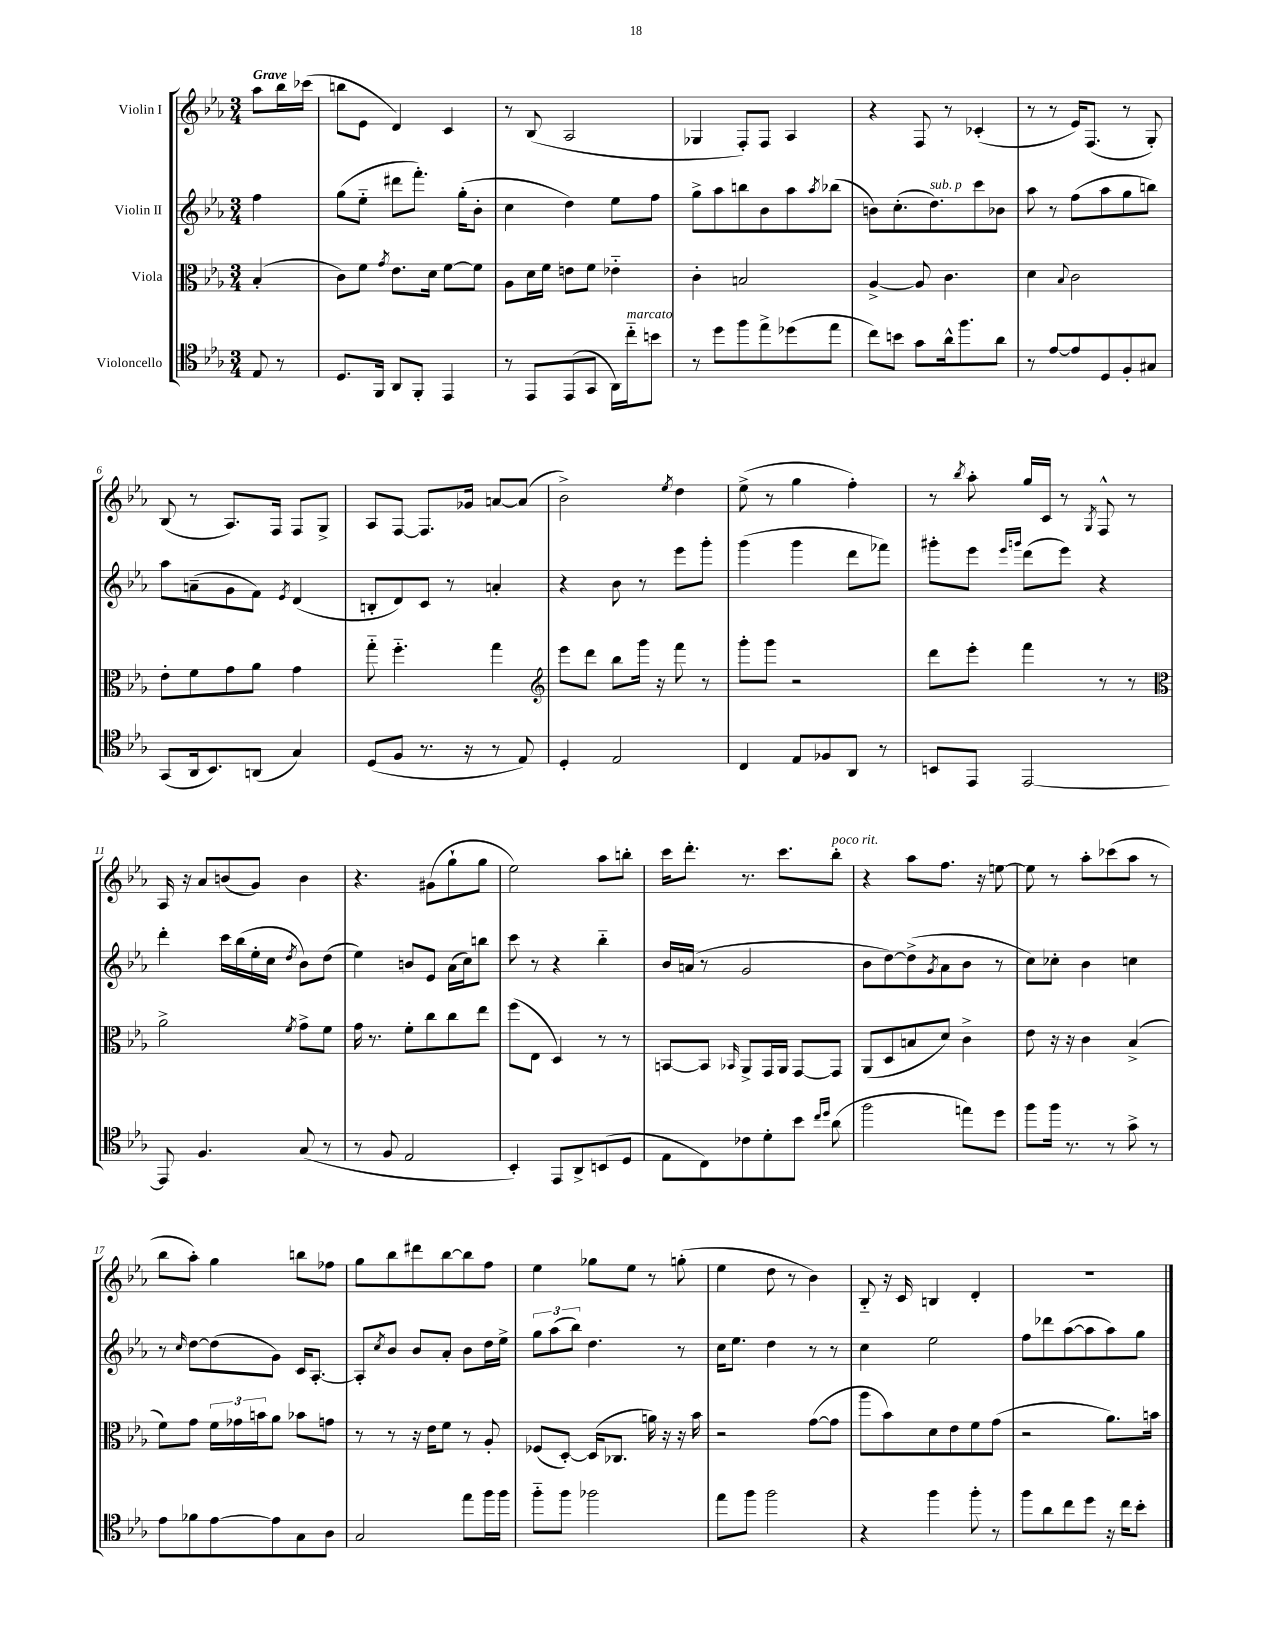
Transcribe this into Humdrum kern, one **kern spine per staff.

**kern	**kern	**kern	**kern
*staff4	*staff3	*staff2	*staff1
*clefC4	*clefC3	*clefG2	*clefG2
*k[b-e-a-]	*k[b-e-a-]	*k[b-e-a-]	*k[b-e-a-]
*M3/4	*M3/4	*M3/4	*M3/4
8E-/	(4B-'/	4ff\	8aa-\L
8r	.	.	16bb-\L
.	.	.	(16ccc-\JJ
=	=	=	=
8.D/L	8c\L)	(8gg\L	8bb\L
.	8f\J	8ee-'~\J	8e-\J
16FF/Jk	.	.	.
.	8qg/	.	.
8AA-/L	8.e-\L	8ddd#\L	4d/)
8FF'/J	.	8.fff'\J)	.
.	16d\Jk	.	.
4EE-/	[8f\L	.	4c/
.	.	(16gg'\LK	.
.	8f\]J	8b-'\J	.
=	=	=	=
8r	8A-\L	4cc\	8r
8EE-/L	16d\L	.	(8B-/
.	16f\JJ	.	.
(8EE-/	8e\L	4dd\)	2A-/
8GG/J	8f\J	.	.
16AA-\LL)	4e-'~\	8ee-\L	.
16cc'~\J	.	.	.
8b\J	.	8ff\J	.
=	=	=	=
8r	4c'\	8gg^\L	4G-/
8dd\L	.	8aa-\	.
8ff\	2B/	8bb\	8F'/L)
8ee-^\	.	8b-\	8F/J
(8dd-\	.	8aa-\	4A-/
.	.	8qaa-/	.
8ee-\J	.	(8bb-\J	.
=	=	=	=
8cc\L)	[4A-^/	8b\L)	4r
8b\J	.	(8.cc'\	.
8g\L	8A-/]	.	8F/
.	.	8.dd\)	.
16a-^^\k	4.c\	.	8r
8.ff\	.	.	.
.	.	8ccc\	(4c-'/
8a-\J	.	8b-\J	.
=	=	=	=
8r	4d\	8aa-\	8r
[8e-/L	.	8r	8r
.	8qqB-/	.	.
8e-/]	2c\	(8ff\L	16e-/LK)
.	.	.	(8.F/J
8D/	.	8aa-\	.
8F'/	.	8gg\	8r
8G#/J	.	8bb\J)	8G'/)
=	=	=	=
(8GG/L	8e-'\L	8aa-\L	(8B-/
16AA-/k	8f\	(8a~\	8r
8.BB-/)	.	.	.
.	8g\	8g\	8.A-/L)
(8AA/J	8a-\J	8f\J)	.
.	.	.	16F/Jk
.	.	8qe-/	.
4G/)	4g\	(4d/	8F/L
.	.	.	8G^/J
=	=	=	=
(8D/L	8gg'~\	8B'/L	8A-/L
8F/J	4.ff'~\	8d/)	[8F/J
8.r	.	8c/J	8.F/]L
.	.	8r	.
16r	.	.	16g-/Jk
8r	4gg\	4a'/	[8a/L
8E-/)	.	.	(8a/]J
=	=	=	=
*	*clefG2	*	*
4D'/	8eee-\L	4r	2b-^\)
.	8ddd\J	.	.
2E-/	8bb-\L	8b-\	.
.	16ggg\Jk	8r	.
.	16r	.	.
.	.	.	8qee-/
.	8fff\	8eee-\L	4dd\
.	8r	8ggg'\J	.
=	=	=	=
4C/	8ggg'\L	(4ggg\	(8ee-^\
.	8ggg\J	.	8r
8E-/L	2r	4ggg\	4gg\
8F-/	.	.	.
8AA-/J	.	8ddd\L	4ff'\)
8r	.	8fff-\J)	.
=	=	=	=
8BB/L	8ddd\L	8ggg#'\L	8r
.	.	.	8qbb-/
8EE-/J	8eee-'\J	8eee-\J	8aa-'\
.	.	16qqeee-/LL	.
.	.	16qqggg/JJ	.
[2EE-/	4fff\	(8ddd\L	16gg/LL
.	.	.	16c/JJ
.	.	8eee-\J)	8r
.	.	.	8qG/
.	8r	4r	8F^^/
.	8r	.	8r
=	=	=	=
*	*clefC3	*	*
8EE-/]	2a-^\	4ddd'\	16A-/
.	.	.	16r
4.F/	.	.	8a-/L
.	.	16ccc\LL	(8b/
.	.	(16bb-\	.
.	.	16ee-'\	8g/J)
.	.	16cc\JJ	.
.	8qf/	8qdd/	.
(8G/	8g^\L	8b-\L)	4b\
8r	8f\J	(8dd\J	.
=	=	=	=
8r	16g\	4ee-\)	4.r
.	8.r	.	.
8F/	.	.	.
2E-/	8f'\L	8b/L	.
.	8cc\	8e-/J	(8g#\L
.	8cc\	(16a-\LL	8gg`\
.	.	16cc\J)	.
.	8ee-\J	8bb\J	8gg\J
=	=	=	=
4BB-'/)	(8ff\L	8ccc\	2ee-\)
.	8E-\J	8r	.
8EE-/L	4D/)	4r	.
8AA-^/	.	.	.
(8BB/	8r	4bb-'~\	8aa-\L
8D/J	8r	.	8bb'\J
=	=	=	=
8E-\L	[8BB/L	16b-/LL	16ccc\LK
.	.	(16a/JJ	8.ddd'\J
8C\)	8BB/]J	8r	.
.	16qqBB-/	.	.
8c-\	8AA-^/L	2g/	8.r
8d'\	16GG/L	.	.
.	16AA-/JJ	.	8.ccc\L
8b-\J	[8GG/L	.	.
16qqcc/LL	.	.	.
16qqdd/JJ	.	.	.
(8a-\	8GG/]J	.	8bb-'\J
=	=	=	=
2ff\	(8AA-/L	8b-\L	4r
.	8D/	[8dd\)	.
.	8B/	(8dd^\]	8aa-\L
.	.	8qg/	.
.	8d/J)	8a-\	8.ff\J
8ee\L)	4c^\	8b-\J	.
.	.	.	16r
8dd\J	.	8r	[8ee\
=	=	=	=
8ff\L	8e-\	8cc\L)	8ee\]
16ff\Jk	16r	8cc-'\J	8r
8.r	16r	.	.
.	4c\	4b-\	8aa-'\L
8r	.	.	(8ccc-\
8g^\	(4B-^/	4cc\	8aa-\J
8r	.	.	8r
=	=	=	=
8e-\L	8f\L)	8r	8bb-\L
.	.	16qqcc/	.
8f-\	8g\J	[8dd\L	8aa-'\J)
[8e-\	24f\LL	(8dd\]	4gg\
.	24g-\	.	.
.	24b\J	.	.
8e-\]	8a-\J	8g\J)	.
8G\	8b-\L	16c/LK	8bb\L
.	.	[8.A-'/J	.
8A-\J	8g\J	.	8ff-\J
=	=	=	=
2G/	8r	8A-'/]L	8gg\L
.	.	8qcc/	.
.	8r	8b-/J	8bb-\
.	16r	8b-/L	8ddd#\
.	16e-\LK	.	.
.	8f\J	8a-'/J	[8bb-\
8ee-\L	8r	8b-\L	8bb-\]
16ff\L	8A-'/	16dd\L	8ff\J
16ff\JJ	.	16ee-^\JJ	.
=	=	=	=
8ff'~\L	(8F-/L	12gg\L	4ee-\
.	.	(12aa-\	.
8ff\J	[8D'/J)	.	.
.	.	12bb-\J)	.
2ff-\	(16D/]LK	4.dd\	8gg-\L
.	8.C-/J	.	.
.	.	.	8ee-\J
.	16a\)	.	8r
.	16r	.	.
.	16r	8r	(8gg'\
.	16b-\	.	.
=	=	=	=
8ee-\L	2r	16cc\LK	4ee-\
.	.	8.ee-\J	.
8ff\J	.	.	.
2ff\	.	4dd\	8dd\
.	.	.	8r
.	([8g\L	8r	4b-\)
.	8g\]J	8r	.
=	=	=	=
4r	8aa-\L	4cc\	8B-'~/
.	8b-\)	.	16r
.	.	.	16c/
4ff\	8d\	2ee-\	4B/
.	8e-\	.	.
8ff'\	8f\	.	4d'/
8r	(8g\J	.	.
=	=	=	=
8ff\L	2r	8ff\L	2.r
8a-\	.	8ddd-\	.
8cc\	.	([8aa-\	.
8dd\J	.	8aa-\]	.
16r	8.a-\L)	8aa-\)	.
16cc\LK	.	.	.
8b-'\J	.	8gg\J	.
.	16b\Jk	.	.
==	==	==	==
*-	*-	*-	*-
